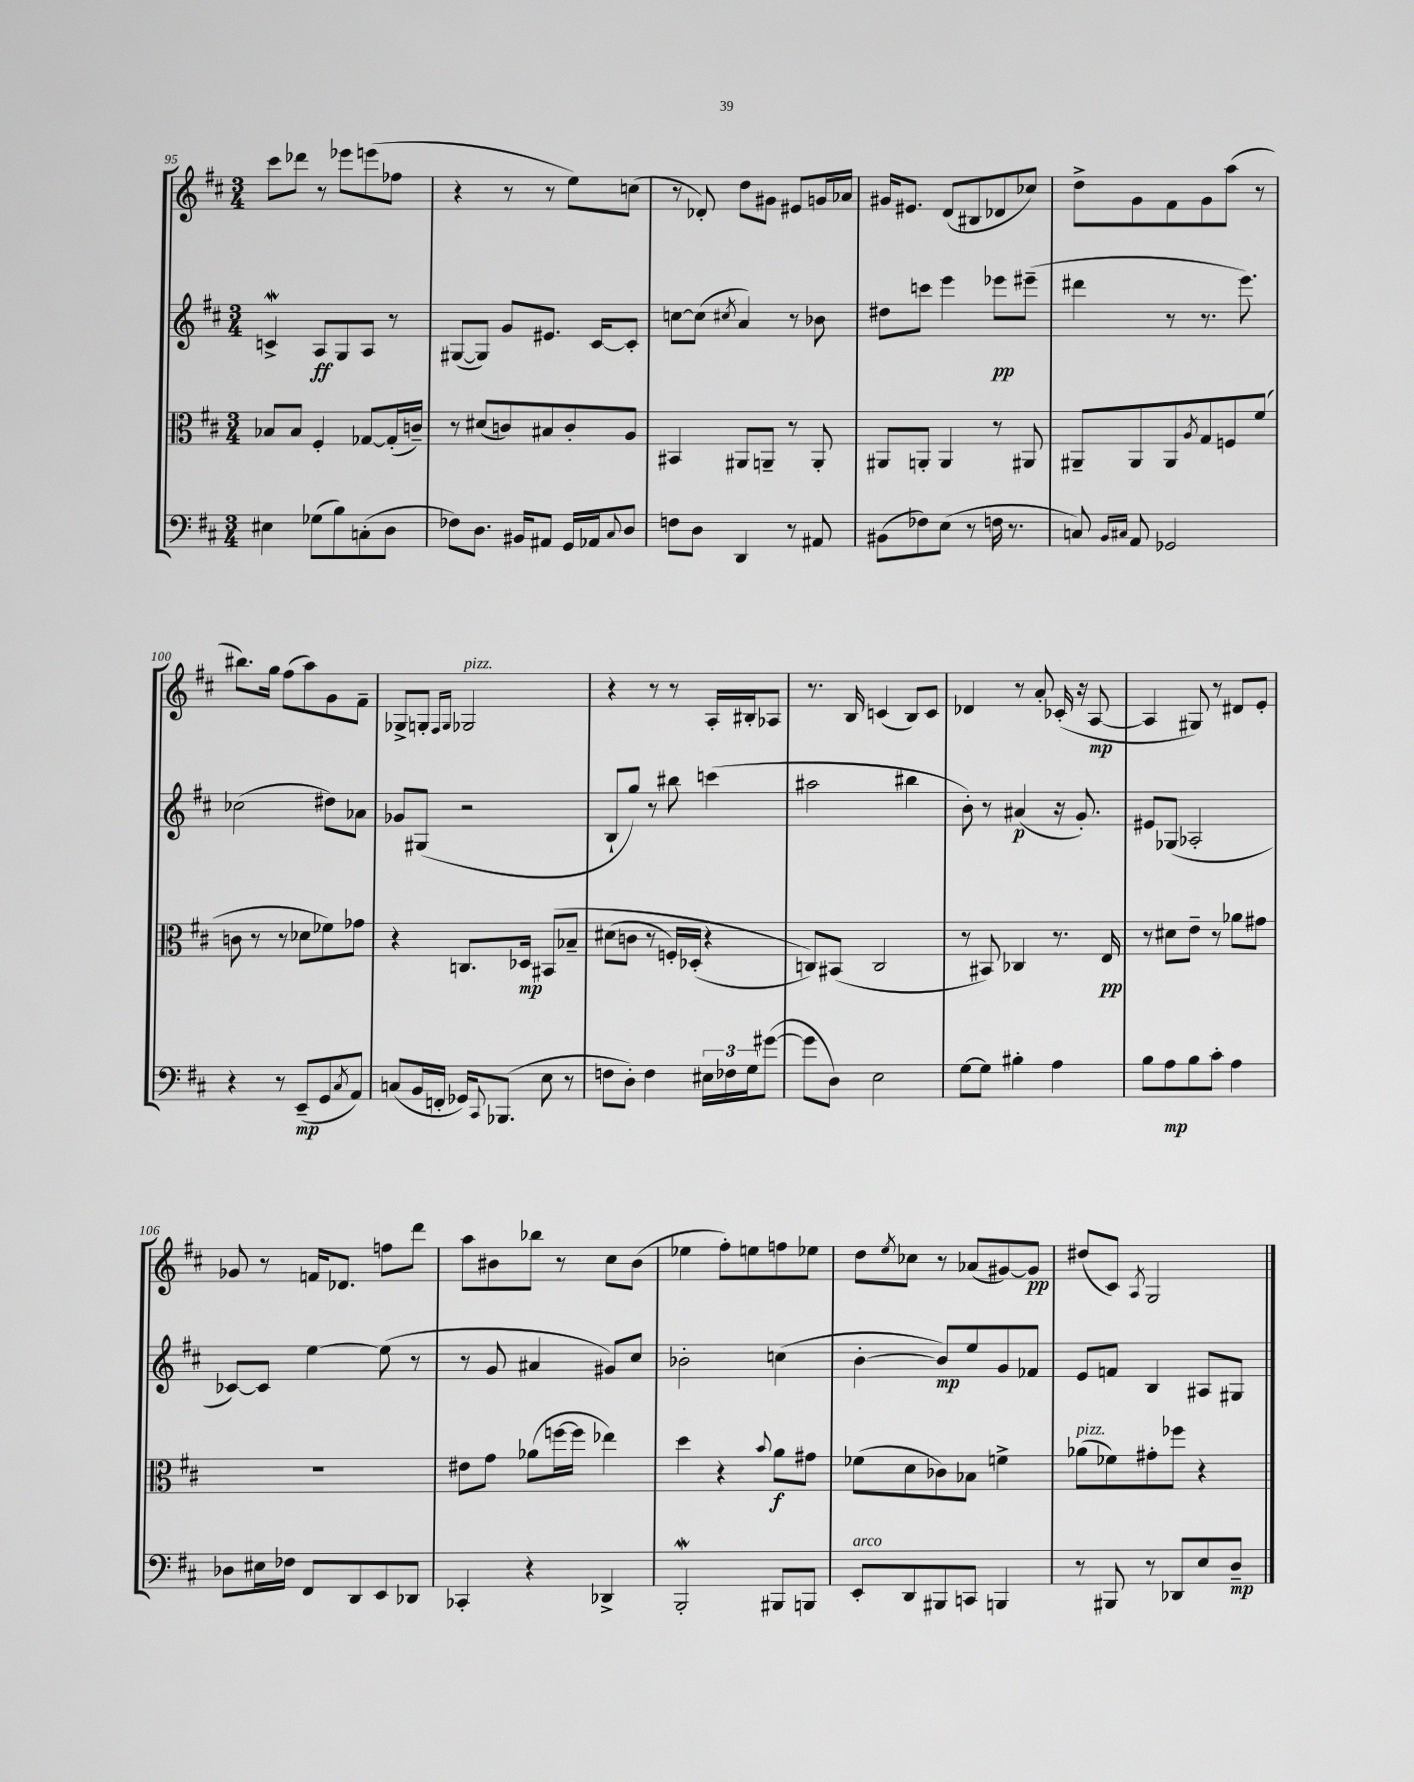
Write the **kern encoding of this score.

**kern	**kern	**kern	**kern
*staff4	*staff3	*staff2	*staff1
*clefF4	*clefC3	*clefG2	*clefG2
*k[f#c#]	*k[f#c#]	*k[f#c#]	*k[f#c#]
*M3/4	*M3/4	*M3/4	*M3/4
4E#	8B-	4c^	8ccc#
.	8B-	.	8ddd-
(8G-	4F#'	8A	8r
8B)	.	8G	8eee-
(8C'	[8G-	8A	(8eee
8D	(16G-']	8r	8ff-
.	16c~)	.	.
=	=	=	=
8F-)	8r	([8G#	4r
8.D	(8d#	8G#])	.
.	8c)	8g	8r
16BB#	.	.	.
8AA#	8B#	8.e#	8r
16GG	8c'	.	8ee)
16AA-	.	[16c#	.
8qqC#	.	.	.
8D	8A	8c#']	(8cc
=	=	=	=
8F	4BB#	[8cc	8r
8D	.	(8cc]	8d-')
.	.	8qcc#	.
4DD	8AA#	4a)	8dd
.	8AA~	.	8g#
8r	8r	8r	8e#
8AA#	8AA'	8b-	16g
.	.	.	16a-
=	=	=	=
(8BB#	8AA#	8dd#	16g#
.	.	.	8.e#
8F-)	8AA'	8ccc	.
(8E	4AA	4eee	(8d
8r	.	.	8B#
16F	8r	8eee-	8d-
8.r	.	.	.
.	8AA#	(8eee#~	8cc-)
=	=	=	=
8C)	8AA#~	4ddd#	8dd^
16qqBB	.	.	.
16qqC#	.	.	.
8AA	8AA#	.	8g
2GG-	8AA#	8r	8f#
.	8qA	.	.
.	8G	8.r	8g
.	8F	.	(8aa
.	.	8.eee)	.
.	(8f#	.	8r
=	=	=	=
4r	8c	(2cc-	8.bb#)
.	8r	.	.
.	.	.	16gg
8r	8r	.	(8ff#
(8EE~	8d-	.	8aa)
8GG	8f-)	8dd#)	8g
8qC#	.	.	.
8AA)	8g-	8a-	8f#~
=	=	=	=
(8C	4r	8g-	8G-^
16BB	.	(8G#	8G'
16FF'	.	.	.
.	.	.	16qqF#
.	.	.	16qqG
16GG-)	8.C	2r	2G-
8qqCC#	.	.	.
(8.BBB-	.	.	.
.	16D-	.	.
8E	&(8BB#	.	.
8r	8B-~	.	.
=	=	=	=
8F	(8d#	8B`	4r
8D')	8c	8gg)	.
4F	8r	8r	8r
.	16F')	8bb#	8r
.	(16D-'	.	.
24E#	4r	(4ccc	16A'
24F-	.	.	.
.	.	.	16B#'
24G	.	.	.
([8g#	.	.	8A-
=	=	=	=
8g#]	8C)&)	2aa#	8.r
8D)	(8BB#	.	.
.	.	.	16B
2E	2C	.	(4c
.	.	4bb#	8B)
.	.	.	8c
=	=	=	=
[8G	8r	8b')	4d-
8G]	8BB#)	8r	.
4B#'	4C-	(4a#	8r
.	.	.	8a'
4A	8.r	16r	(16c-'
.	.	8.g')	16r
.	.	.	[8A
.	16E	.	.
=	=	=	=
8B	8r	8e#	4A]
8A	8d#	(8G-	.
8B	8e~	2A-'	8G#)
8c#'	8r	.	8r
4A	8a-	.	8d#
.	8g#	.	8e'
=	=	=	=
8D-	2.r	[8c-)	8g-
16E#	.	8c-]	8r
16F-	.	.	.
8FF#	.	[4ee	16f
.	.	.	8.d-
8DD	.	.	.
8EE	.	(8ee]	8ff
8DD-	.	8r	8ddd
=	=	=	=
4CC-'	8e#	8r	8aa
.	8g	8g	8b#
4r	(8a-	4a#	8bb-
.	[16ff	.	8r
.	16ff]	.	.
4DD-^	4ee-)	8g#)	8cc#
.	.	8cc#	(8b#
=	=	=	=
2BBB'	4dd	2b-'	4ee-
.	4r	.	8ff#')
.	.	.	8ee
.	8qqb	.	.
8BBB#	8a	(4cc	8ff
8BBB	8g#	.	8ee-
=	=	=	=
8EE'	(8f-	[4b'	8dd
.	.	.	8qee
8DD	8d	.	8cc-
8BBB#	8c-)	8b])	8r
8CC	8B-	8ee	(8a-
4BBB	4f^	8g	[8g#)
.	.	8f-	8g#]
=	=	=	=
8r	(8a-	8e	(8dd#
8BBB#	8f-)	8f	8c#)
.	.	.	8qA
8r	8g#'	4B	2G
8DD-	8ff-	.	.
8E	4r	8A#	.
8D~	.	8G#	.
==	==	==	==
*-	*-	*-	*-
